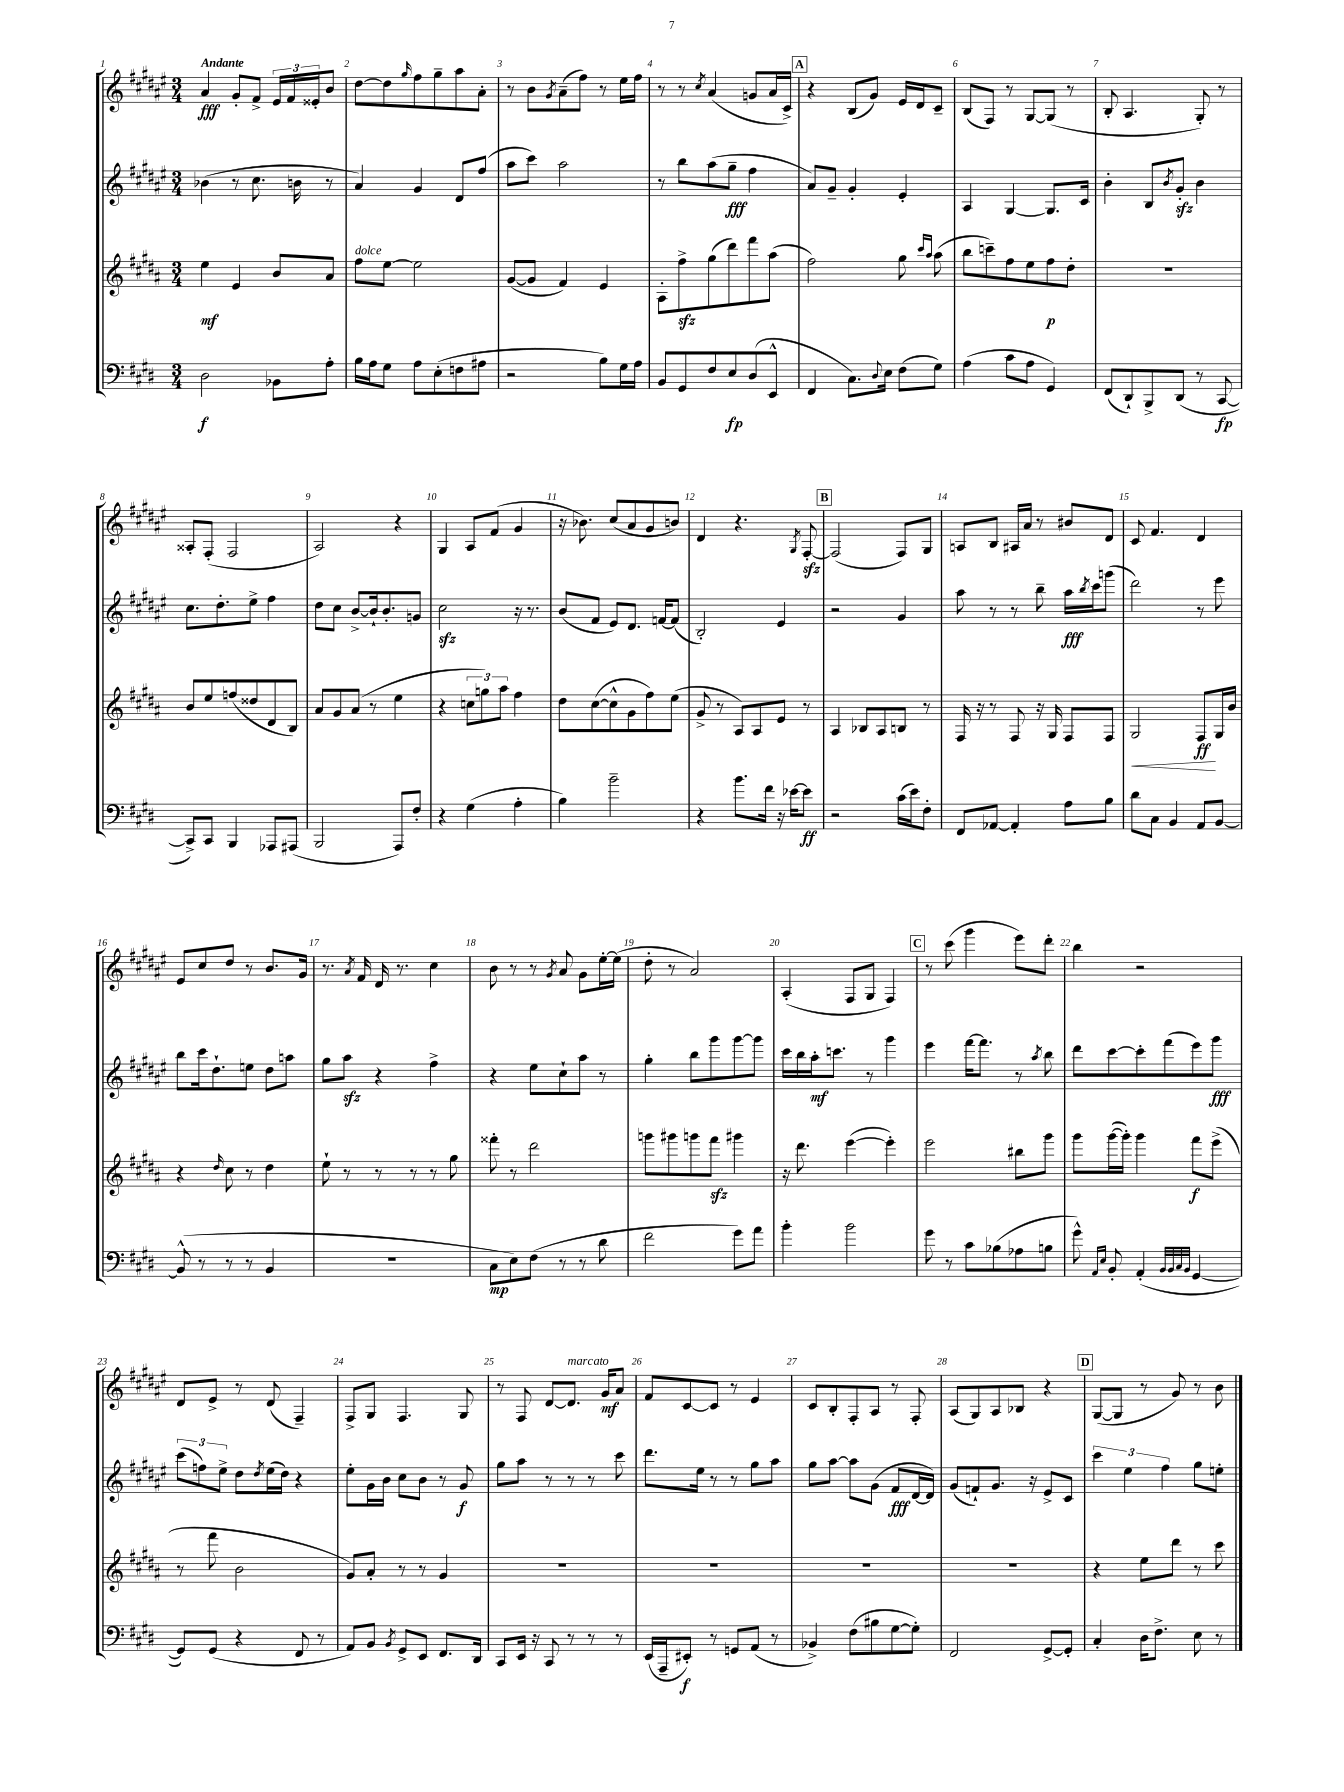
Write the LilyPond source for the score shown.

<<
\new StaffGroup <<
\new Staff = "s0" {
    \clef treble \key fis \major \numericTimeSignature \time 3/4 \tempo "Andante"
    ais'4\fff gis'8-. fis'8-> \tuplet 3/2 { eis'16 fis'16 eisis'16-. } b'8 |
    dis''8~ dis''8 \grace { gis''16 } fis''8 gis''8-- ais''8 ais'8-. |
    r8 b'8 \acciaccatura { gis'8 } ais'8--( fis''8) r8 eis''16 fis''16 |
    r8 r8 \acciaccatura { cis''8 } ais'4( g'8 ais'16 cis'16->) |
    \mark \markup { \box "A" } r4 b8( gis'8) eis'16 dis'16 cis'8-- |
    b8( fis8) r8 gis8~ gis8( r8 |
    b8-. ais4. gis8-.) r8 |
    aisis8-. fis8-.( fis2 |
    ais2) r4 |
    gis4 ais8 fis'8( gis'4 |
    r16 bes'8.) cis''8( ais'8 gis'8 b'8) |
    dis'4 r4. \acciaccatura { gis8 } fis8~-.\sfz |
    \mark \markup { \box "B" } fis2( fis8) gis8 |
    a8 b8 ais16 ais'16 r8 bis'8 dis'8 |
    cis'8 fis'4. dis'4 |
    eis'8 cis''8 dis''8 r8 b'8. gis'16 |
    r8. \acciaccatura { ais'8 } fis'16 dis'16 r8. cis''4 |
    b'8 r8 r8 \acciaccatura { gis'8 } ais'8 gis'8 eis''16~-. eis''16( |
    dis''8-. r8 ais'2) |
    ais4-.( fis8 gis8 fis4) |
    \mark \markup { \box "C" } r8 cis'''8( gis'''4 eis'''8) dis'''8-. |
    b''4 r2 |
    dis'8 eis'8-> r8 dis'8( fis4--) |
    fis8-> gis8 fis4. gis8 |
    r8 fis8 dis'8~ dis'8.^\markup { \italic "marcato" } gis'16\mf ais'8 |
    fis'8 cis'8~ cis'8 r8 eis'4 |
    cis'8 b8-. fis8-. ais8 r8 fis8-. |
    ais8( gis8) ais8 bes8 r4 |
    \mark \markup { \box "D" } gis8~( gis8 r8 gis'8) r8 b'8 \bar "|." |
}
\new Staff = "s1" {
    \clef treble \key fis \major \numericTimeSignature \time 3/4
    bes'4( r8 cis''8. b'16 r8 |
    ais'4) gis'4 dis'8 fis''8( |
    ais''8 cis'''8) ais''2 |
    r8 b''8 ais''8( gis''8--\fff fis''4 |
    \mark \markup { \box "A" } ais'8) gis'8-- gis'4-. eis'4-. |
    ais4 gis4~ gis8. cis'16 |
    b'4-. b8 \acciaccatura { b'8 } gis'8-.\sfz b'4 |
    cis''8. dis''8.-. eis''8-> fis''4 |
    dis''8 cis''8 b'8~-> b'16-! b'8.-. g'8 |
    cis''2\sfz r16 r8. |
    b'8( fis'8 eis'8) dis'8. f'16~ f'8( |
    b2-.) eis'4 |
    \mark \markup { \box "B" } r2 gis'4 |
    ais''8 r8 r8 b''8-- ais''16\fff \acciaccatura { b''8 } cis'''16 g'''8( |
    dis'''2) r8 eis'''8 |
    b''8 cis'''16 dis''8.-! e''8 dis''8 a''8 |
    gis''8 ais''8\sfz r4 fis''4-> |
    r4 eis''8 cis''8-! ais''8 r8 |
    gis''4-. b''8 gis'''8 gis'''8~ gis'''8 |
    cis'''16 b''16 ais''16-.\mf c'''8. r8 gis'''4 |
    \mark \markup { \box "C" } eis'''4 fis'''16~ fis'''8. r8 \acciaccatura { ais''8 } b''8 |
    dis'''8 cis'''8~ cis'''8-. fis'''8( eis'''8) gis'''8\fff |
    \tuplet 3/2 { cis'''8( f''8) eis''8-> } dis''8 \acciaccatura { dis''8 } eis''16( dis''16) r4 |
    eis''8-. gis'16 b'16 cis''8 b'8 r8 gis'8\f |
    gis''8 ais''8 r8 r8 r8 cis'''8 |
    dis'''8. eis''16 r8 r8 gis''8 ais''8 |
    gis''8 ais''8~ ais''8 gis'8( fis'8\fff dis'16~ dis'16) |
    gis'8( f'8-!) gis'8. r16 eis'8-> cis'8 |
    \mark \markup { \box "D" } \tuplet 3/2 { cis'''4 eis''4 fis''4 } gis''8 e''8-. \bar "|." |
}
\new Staff = "s2" {
    \clef treble \key b \major \numericTimeSignature \time 3/4
    e''4\mf e'4 b'8 ais'8 |
    fis''8^\markup { \italic "dolce" } e''8~ e''2 |
    gis'8~( gis'8 fis'4) e'4 |
    ais8-. fis''8->\sfz gis''8( dis'''8) fis'''8 ais''8( |
    \mark \markup { \box "A" } fis''2) gis''8 \grace { cis'''16 ais''16 } ais''8( |
    b''8 c'''8--) fis''8 e''8 fis''8\p dis''8-. |
    R2. |
    b'8 e''8 f''8( disis''8 dis'8 b8) |
    ais'8 gis'8 ais'8( r8 e''4 |
    r4 \tuplet 3/2 { c''8 g''8) ais''8 } fis''4 |
    dis''8 cis''8~( cis''8-^ gis'8 fis''8) e''8( |
    gis'8-> r8 ais8) ais8 e'8 r8 |
    \mark \markup { \box "B" } ais4 bes8 ais8 b8 r8 |
    fis16 r16 r8 fis8 r16 gis16 fis8 fis8 |
    gis2\< fis8\ff\! gis16 b'16 |
    r4 \grace { dis''16 } cis''8 r8 dis''4 |
    e''8-! r8 r8 r8 r8 gis''8 |
    fisis'''8-. r8 dis'''2 |
    g'''8 gis'''8 g'''8 fis'''8\sfz gis'''4 |
    r16 dis'''8. e'''4~( e'''4-.) |
    \mark \markup { \box "C" } e'''2 bis''8 gis'''8 |
    gis'''8 gis'''16~( gis'''16-.) gis'''4 fis'''8\f e'''8->( |
    r8 fis'''8 b'2 |
    gis'8) ais'8-. r8 r8 gis'4 |
    R2. |
    R2. |
    R2. |
    R2. |
    \mark \markup { \box "D" } r4 e''8 dis'''8 r8 cis'''8 \bar "|." |
}
\new Staff = "s3" {
    \clef bass \key e \major \numericTimeSignature \time 3/4
    dis2\f bes,8 a8-. |
    b16 a16 gis8 a8 e8-.( f8 ais8 |
    r2 b8) gis16 a16 |
    b,8 gis,8 fis8 e8\fp dis8( e,8-^ |
    \mark \markup { \box "A" } fis,4 cis8.) \appoggiatura { dis8 } e16 fis8( gis8) |
    a4( cis'8 a8 gis,4) |
    fis,8( dis,8-!) b,,8-> dis,8( r8 cis,8~\fp |
    cis,8->) cis,8 b,,4 aes,,8 ais,,8( |
    b,,2 a,,8) fis8-. |
    r4 gis4( a4-. |
    b4) b'2-- |
    r4 b'8. fis'16 r16 ees'16~ ees'8\ff |
    \mark \markup { \box "B" } r2 cis'16( e'16) fis8-. |
    fis,8 aes,8~ aes,4-. a8 b8 |
    dis'8 cis8 b,4 a,8 b,8~ |
    b,8-^( r8 r8 r8 b,4 |
    R2. |
    cis8\mp e8) fis8( r8 r8 dis'8 |
    fis'2 gis'8) a'8 |
    b'4-. b'2 |
    \mark \markup { \box "C" } gis'8 r8 cis'8 bes8( aes8 b8 |
    gis'8-^) \grace { a,16 e16 } b,8-. a,4-.( \grace { b,32 b,32 cis32 b,32 } gis,4~ |
    gis,8) gis,8( r4 fis,8 r8 |
    a,8) b,8 \acciaccatura { b,8 } gis,8-> e,8 fis,8. dis,16 |
    cis,8 e,16 r16 cis,8 r8 r8 r8 |
    e,16( a,,16-- eis,8-.\f) r8 g,8 a,8( r8 |
    bes,4->) fis8( bis8 gis8~ gis8-.) |
    fis,2 gis,8~-> gis,8-. |
    \mark \markup { \box "D" } cis4-. dis16 fis8.-> e8 r8 \bar "|." |
}
>>
>>
\layout { \context { \Score \override BarNumber.break-visibility = ##(#f #t #t) barNumberVisibility = #all-bar-numbers-visible } }
